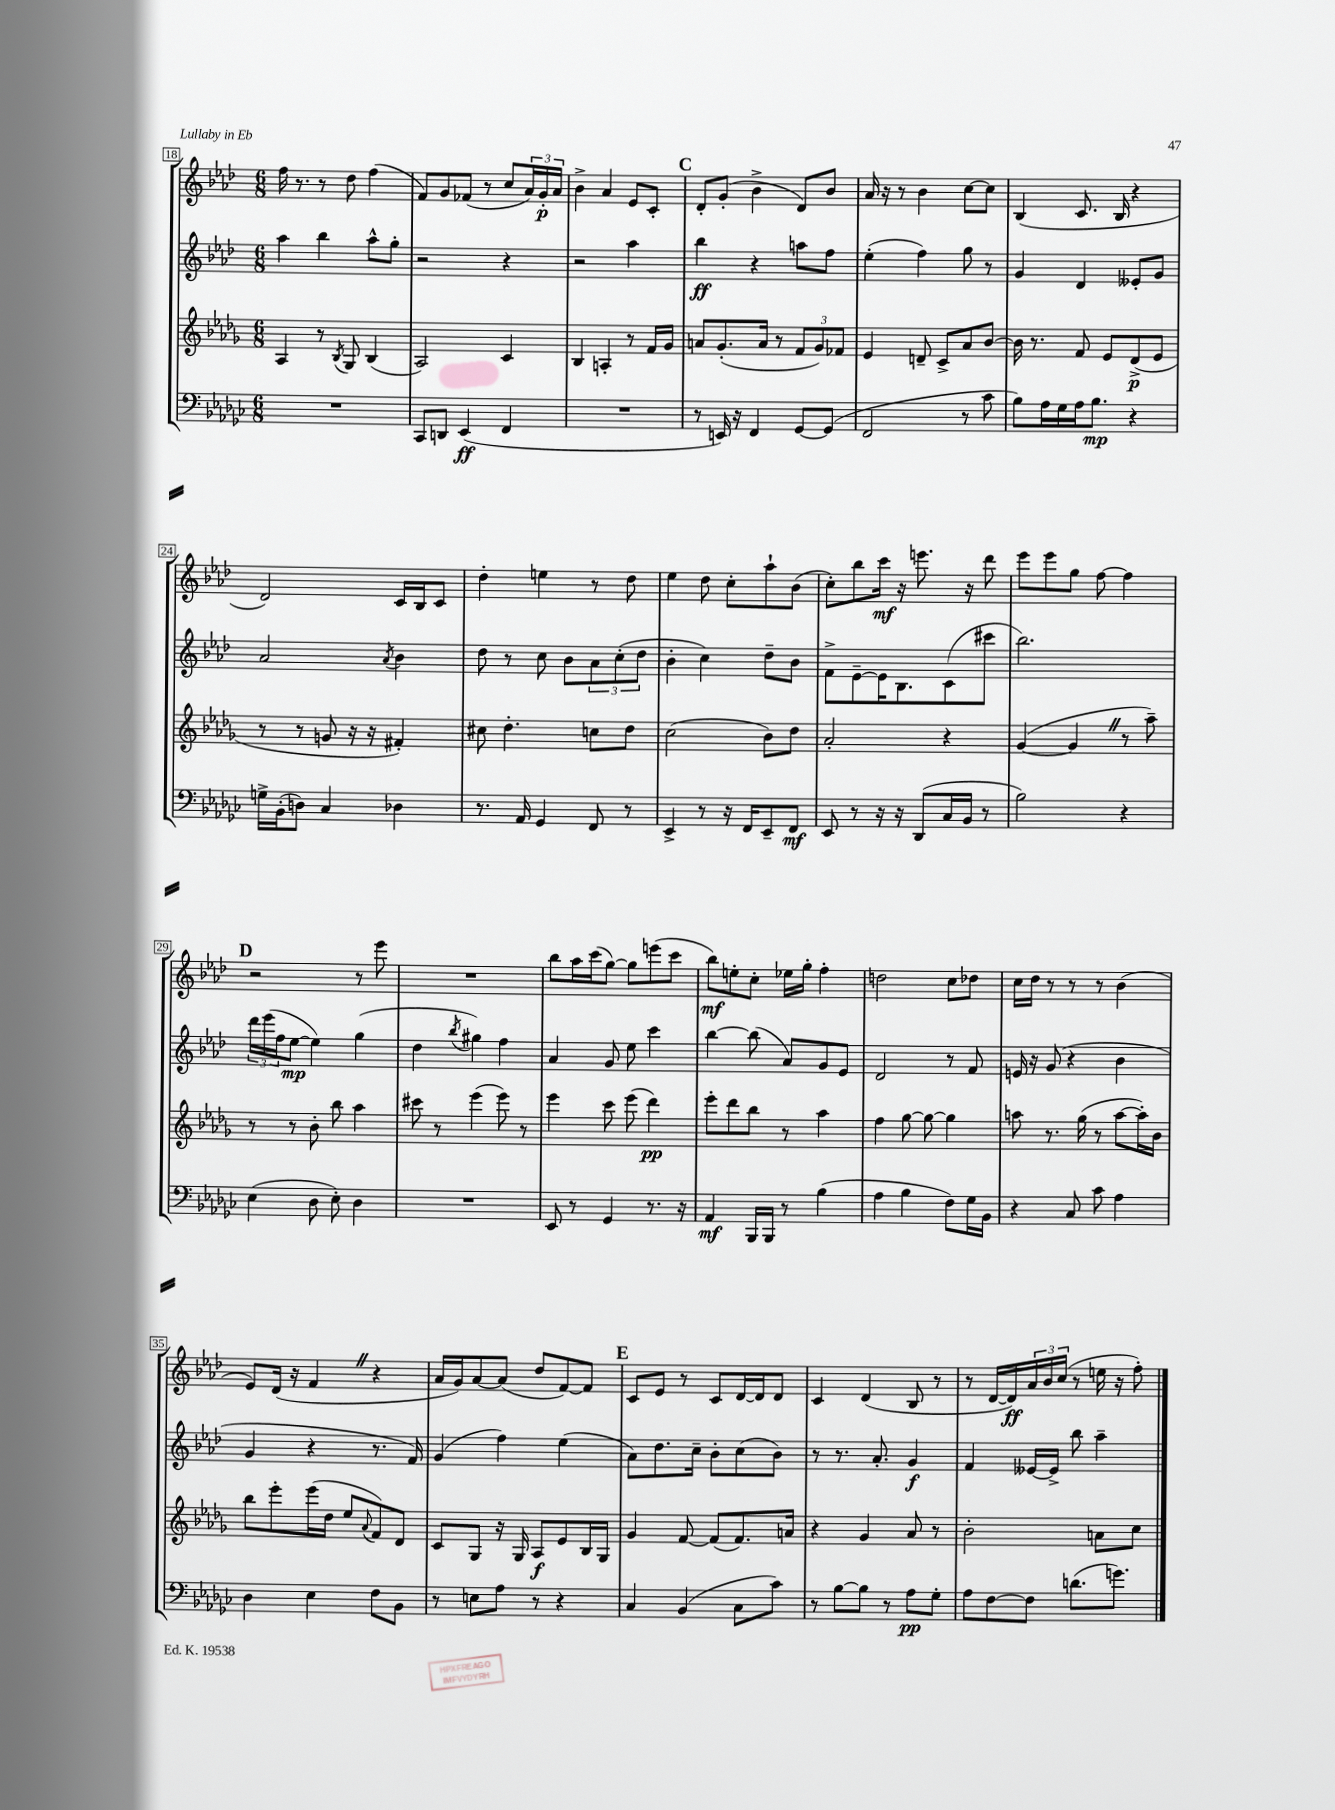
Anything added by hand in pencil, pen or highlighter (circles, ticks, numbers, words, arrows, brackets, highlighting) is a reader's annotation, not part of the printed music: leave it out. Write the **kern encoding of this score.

**kern	**dynam	**kern	**dynam	**kern	**dynam	**kern	**dynam
*part4	*part4	*part3	*part3	*part2	*part2	*part1	*part1
*staff4	*staff4	*staff3	*staff3	*staff2	*staff2	*staff1	*staff1
*clefF4	*	*clefG2	*	*clefG2	*	*clefG2	*
*k[b-e-a-d-g-c-]	*	*k[b-e-a-d-g-]	*	*k[b-e-a-d-]	*	*k[b-e-a-d-]	*
*M6/8	*	*M6/8	*	*M6/8	*	*M6/8	*
=18	=18	=18	=18	=18	=18	=18	=18
2.r	.	4A-/	.	4aa-\	.	16ff\	.
.	.	.	.	.	.	8.r	.
.	.	8r	.	4bb-\	.	8r	.
.	.	8qB-/	.	.	.	.	.
.	.	8G-/	.	.	.	8dd-\	.
.	.	(4B-/	.	8aa-^^\L	.	(4ff\	.
.	.	.	.	8gg'\J	.	.	.
=19	=19	=19	=19	=19	=19	=19	=19
8CC-/L	.	2A-/)	.	2r	.	8f/L)	.
8DDn/J	.	.	.	.	.	8g/	.
(4EE-/	ff	.	.	.	.	(8f-X/J	.
.	.	.	.	.	.	8r	.
4FF/	.	4c/	.	4r	.	8cc/L	.
.	.	.	.	.	.	24a-/L)	.
.	.	.	.	.	.	24g'/	p
.	.	.	.	.	.	24a-/JJ	.
=20	=20	=20	=20	=20	=20	=20	=20
2.r	.	4B-/	.	2r	.	4b-^\	.
.	.	4An'/	.	.	.	4a-/	.
.	.	8r	.	4aa-\	.	8e-/L	.
.	.	16f/LL	.	.	.	8c'/J	.
.	.	16g-/JJ	.	.	.	.	.
!!LO:REH:place=s1:t=C
=21	=21	=21	=21	=21	=21	=21	=21
8r	.	8an/L	.	4bb-\	ff	8d-'/L	.
16EEn/)	.	(8.g-'/	.	.	.	(8g'/J	.
16r	.	.	.	.	.	.	.
4FF/	.	.	.	4r	.	4b-^\	.
.	.	16a/Jk	.	.	.	.	.
.	.	8r	.	.	.	.	.
[8GG-/L	.	12f/L	.	8aan\L	.	8d-/L)	.
.	.	12g-/)	.	.	.	.	.
(8GG-/J]	.	.	.	8ff\J	.	8b-/J	.
.	.	12f-X/J	.	.	.	.	.
=22	=22	=22	=22	=22	=22	=22	=22
2FF/	.	4e-/	.	(4ee-'\	.	16a-/	.
.	.	.	.	.	.	16r	.
.	.	.	.	.	.	8r	.
.	.	8dn~/	.	4ff\)	.	4b-\	.
.	.	8c^/L	.	.	.	.	.
8r	.	8a-/	.	8gg\	.	[8cc\L	.
8c-\	.	[8b-/J	.	8r	.	8cc\J]	.
=23	=23	=23	=23	=23	=23	=23	=23
8B-\L)	.	16b-\]	.	4g/	.	(4B-/	.
.	.	8.r	.	.	.	.	.
16A-\L	.	.	.	.	.	.	.
16G-\	.	.	.	.	.	.	.
16A-\J	.	8f/	.	4d-/	.	8.c/	.
8.B-\J	mp	.	.	.	.	.	.
.	.	8e-/L	.	.	.	.	.
.	.	.	.	.	.	16B-/	.
4r	.	(8d-^/	p	8e--X'/L	.	4r	.
.	.	8e-/J	.	8g/J	.	.	.
!!LO:LB:g=z
=24	=24	=24	=24	=24	=24	=24	=24
16Gn^\LL	.	8r	.	2a-/	.	2d-/)	.
(16BB-'\J	.	.	.	.	.	.	.
8Dn\J)	.	8r	.	.	.	.	.
4C-/	.	8gn/	.	.	.	.	.
.	.	16r	.	.	.	.	.
.	.	16r	.	.	.	.	.
.	.	.	.	8qa-/	.	.	.
4D-X\	.	4f#X'/)	.	4b-\	.	16c/LL	.
.	.	.	.	.	.	16B-/J	.
.	.	.	.	.	.	8c/J	.
=25	=25	=25	=25	=25	=25	=25	=25
8.r	.	8cc#X\	.	8dd-\	.	4dd-'\	.
.	.	4.dd-'\	.	8r	.	.	.
16AA-/	.	.	.	.	.	.	.
4GG-/	.	.	.	8cc\	.	4een\	.
.	.	.	.	8b-\L	.	.	.
8FF/	.	8ccn\L	.	12a-\	.	8r	.
.	.	.	.	(12cc'\	.	.	.
8r	.	8dd-\J	.	.	.	8dd-\	.
.	.	.	.	12dd-\J	.	.	.
=26	=26	=26	=26	=26	=26	=26	=26
4EE-^/	.	(2cc\	.	4b-'\	.	4ee-\	.
8r	.	.	.	4cc\)	.	8dd-\	.
16r	.	.	.	.	.	8cc'\L	.
16FF/KL	.	.	.	.	.	.	.
8EE-~/	.	8b-\L)	.	8dd-~\L	.	8aa-`\	.
8FF/J	mf	8dd-\J	.	8b-\J	.	(8b-\J	.
=27	=27	=27	=27	=27	=27	=27	=27
8EE-/	.	2a-'/	.	8f^\L	.	8cc'\L)	.
8r	.	.	.	[8e-~\	.	8bb-\	.
16r	.	.	.	16e-\K]	.	16ccc\Jk	mf
16r	.	.	.	8.B-\	.	16r	.
(8DD-/L	.	.	.	.	.	8.eeen\	.
16C-/L	.	4r	.	(8c\	.	.	.
16BB-/JJ	.	.	.	.	.	16r	.
8r	.	.	.	8ccc#X\J	.	8ddd-\	.
=28	=28	=28	=28	=28	=28	=28	=28
2B-\)	.	([4g-/	.	2.bb-\)	.	8eee-\L	.
.	.	.	.	.	.	8eee-\	.
.	.	4g-Z/]	.	.	.	8gg\J	.
.	.	.	.	.	.	[8ff\	.
4r	.	8r	.	.	.	4ff\]	.
.	.	8aa-~\)	.	.	.	.	.
!!LO:LB:g=z
!!LO:REH:place=s1:t=D
=29	=29	=29	=29	=29	=29	=29	=29
(4E-\	.	8r	.	24ddd-\LL	.	2r	.
.	.	.	.	(24eee-\	.	.	.
.	.	.	.	24ff\J	.	.	.
.	.	8r	.	[8ee-\J	mp	.	.
8D-\	.	8b-'\	.	4ee-\])	.	.	.
8E-'\)	.	8bb-\	.	.	.	.	.
4D-\	.	4aa-\	.	(4gg\	.	8r	.
.	.	.	.	.	.	8eee-\	.
=30	=30	=30	=30	=30	=30	=30	=30
2.r	.	8ccc#X\	.	4dd-\	.	2.r	.
.	.	8r	.	.	.	.	.
.	.	.	.	8qbb-/	.	.	.
.	.	(4eee-\	.	4gg#X\)	.	.	.
.	.	8eee-\)	.	4ff\	.	.	.
.	.	8r	.	.	.	.	.
=31	=31	=31	=31	=31	=31	=31	=31
8EE-/	.	4eee-\	.	4a-/	.	8bb-\L	.
8r	.	.	.	.	.	16aa-\L	.
.	.	.	.	.	.	(16ccc\J	.
4GG-/	.	8ccc\	.	8g/	.	[8gg\J)	.
.	.	(8eee-\	.	8ee-\	.	8gg\L]	.
8.r	.	4ddd-\)	pp	4ccc\	.	(8eeen\	.
.	.	.	.	.	.	8ccc\J	.
16r	.	.	.	.	.	.	.
=32	=32	=32	=32	=32	=32	=32	=32
4AA-/	mf	8eee-'\L	.	[4bb-\	.	8bb-\L)	mf
.	.	8ddd-\	.	.	.	8een'\	.
16BBB-/LL	.	8bb-\J	.	(8bb-\]	.	8cc'\J	.
16BBB-/JJ	.	.	.	.	.	.	.
8r	.	8r	.	8a-/L)	.	16ee-X\LL	.
.	.	.	.	.	.	16gg'\JJ	.
(4B-\	.	4aa-\	.	8g/	.	4ff'\	.
.	.	.	.	8e-/J	.	.	.
=33	=33	=33	=33	=33	=33	=33	=33
4A-\	.	4ff\	.	2d-/	.	2ddn\	.
4B-\	.	[8gg-\	.	.	.	.	.
.	.	8gg-\_	.	.	.	.	.
8F\L)	.	4gg-\]	.	8r	.	8cc\L	.
16G-\L	.	.	.	8f/	.	8dd-X\J	.
16BB-\JJ	.	.	.	.	.	.	.
=34	=34	=34	=34	=34	=34	=34	=34
4r	.	8aan\	.	16en/	.	16cc\LL	.
.	.	.	.	16r	.	16dd-\JJ	.
.	.	8.r	.	(8g/	.	8r	.
8C-/	.	.	.	4r	.	8r	.
.	.	(16gg-\	.	.	.	.	.
8c-\	.	8r	.	.	.	8r	.
4A-\	.	[8aa\L	.	4b-\	.	(4b-\	.
.	.	16aa'\L])	.	.	.	.	.
.	.	16b-\JJ	.	.	.	.	.
!!LO:LB:g=z
=35	=35	=35	=35	=35	=35	=35	=35
4D-\	.	8bb-\L	.	4g/	.	8e-/L)	.
.	.	8eee-'\	.	.	.	(16d-/Jk	.
.	.	.	.	.	.	16r	.
4E-\	.	(16eee-\L	.	4r	.	4fZ/	.
.	.	16dd-\JJ	.	.	.	.	.
.	.	8ee-/L	.	.	.	.	.
.	.	8qqa-/	.	.	.	.	.
8F\L	.	8f/)	.	8.r	.	4r	.
8BB-\J	.	8d-/J	.	.	.	.	.
.	.	.	.	16f/)	.	.	.
=36	=36	=36	=36	=36	=36	=36	=36
8r	.	8c/L	.	(4g/	.	16a-/LL	.
.	.	.	.	.	.	16g/J)	.
8En\L	.	8G-/J	.	.	.	[8a-/	.
8A-\J	.	16r	.	4ff\)	.	(8a-/J]	.
.	.	16G-/	.	.	.	.	.
8r	.	8A-/L	f	.	.	8dd-/L	.
4r	.	8e-/	.	(4ee-\	.	[8f/)	.
.	.	16B-/L	.	.	.	8f/J]	.
.	.	16G-/JJ	.	.	.	.	.
!!LO:REH:place=s1:t=E
=37	=37	=37	=37	=37	=37	=37	=37
4C-/	.	4g-/	.	8a-\L)	.	8c/L	.
.	.	.	.	8.dd-\	.	8e-/J	.
(4BB-/	.	[8f/	.	.	.	8r	.
.	.	.	.	16cc~\Jk	.	.	.
.	.	(8f/L]	.	8b-'\L	.	8c/L	.
8C-\L	.	8.f/)	.	(8cc\	.	[16d-/L	.
.	.	.	.	.	.	16d-/J]	.
8c-\J)	.	.	.	8b-\J)	.	8d-/J	.
.	.	16an/Jk	.	.	.	.	.
=38	=38	=38	=38	=38	=38	=38	=38
8r	.	4r	.	8r	.	4c/	.
[8B-\L	.	.	.	8.r	.	.	.
8B-\J]	.	4g-/	.	.	.	(4d-/	.
.	.	.	.	8.a-'/	.	.	.
8r	.	.	.	.	.	.	.
8A-\L	pp	8a-/	.	4g/	f	8B-/	.
8G-'\J	.	8r	.	.	.	8r	.
=39	=39	=39	=39	=39	=39	=39	=39
8A-\L	.	2b-'\	.	4f/	.	8r	.
[8F\	.	.	.	.	.	[16d-/LL	.
.	.	.	.	.	.	16d-/])	ff
8F\J]	.	.	.	[16e--X/LL	.	24a-/	.
.	.	.	.	.	.	24b-/	.
.	.	.	.	16e--^/JJ]	.	.	.
.	.	.	.	.	.	(24cc/JJ	.
(8.dn\L	.	.	.	8bb-\	.	8r	.
.	.	8an\L	.	4aa-~\	.	16een\	.
8.gn\J)	.	.	.	.	.	16r	.
.	.	8cc\J	.	.	.	8ff'\)	.
==	==	==	==	==	==	==	==
*-	*-	*-	*-	*-	*-	*-	*-
